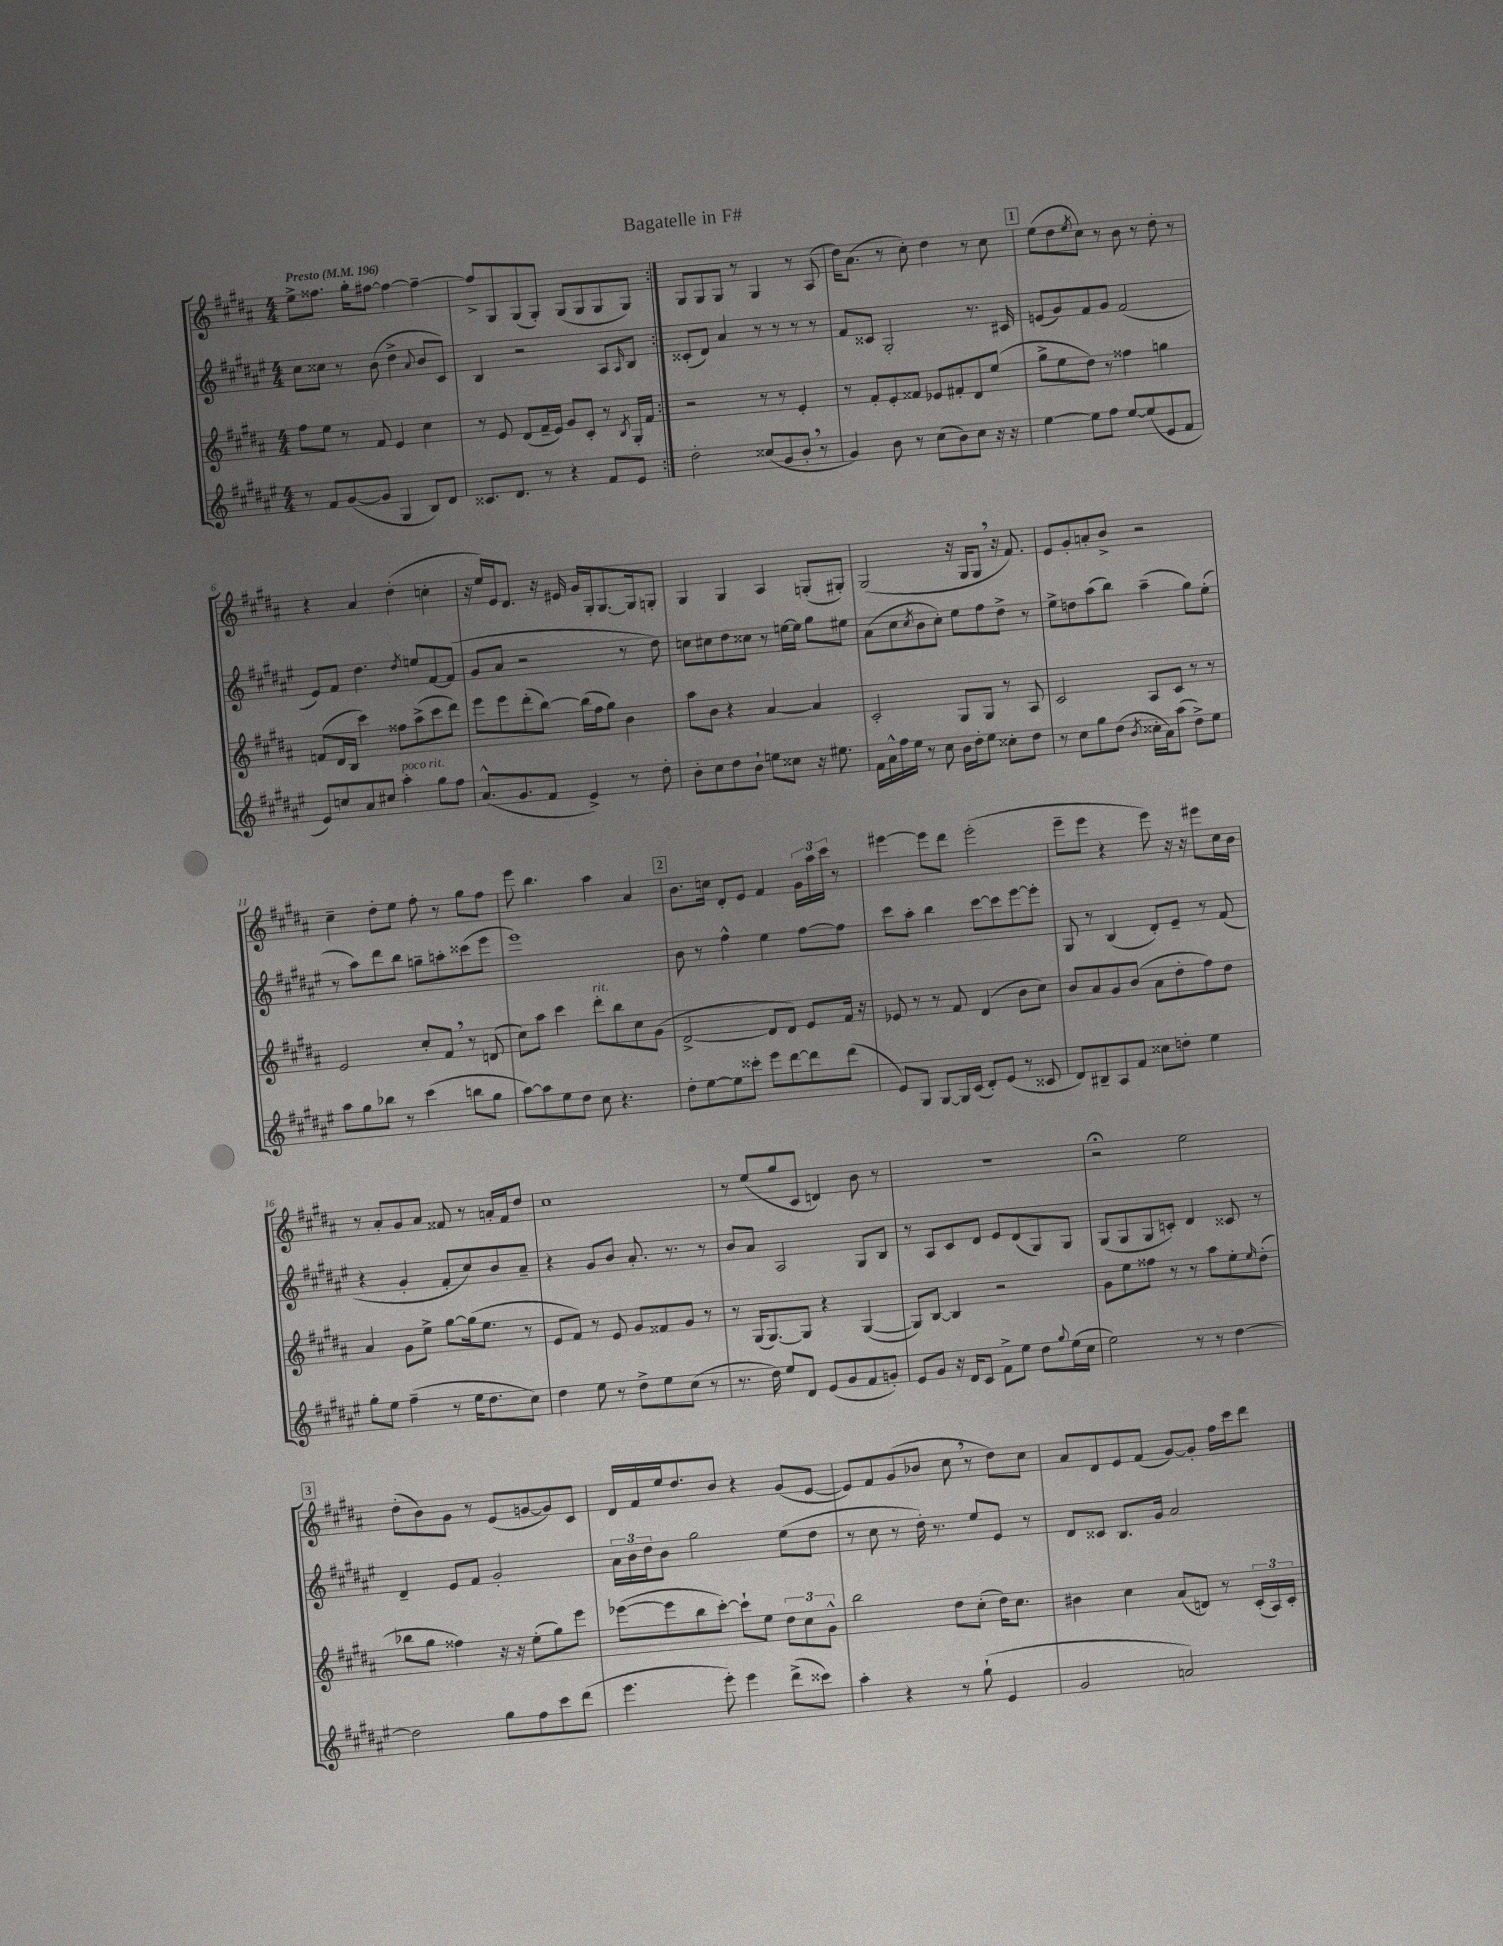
\header { title = "Bagatelle in F#" }
<<
\new StaffGroup <<
\new Staff = "s0" {
    \clef treble \key b \major \numericTimeSignature \time 4/4 \tempo "Presto" 4 = 196
    \repeat volta 2 { e''8-> fisis''8. gis''16-. fis''8~ fis''4~ fis''4~-- |
    fis''8-> gis8 gis8( gis8-.) gis8( gis8 gis8 gis8) | }
    gis8 gis8 gis8 r8 gis4 r8 ais8( |
    dis''16) ais'8.( r8 cis''8-.) dis''4 r8 cis''8 |
    \mark \markup { \box "1" } e''8( dis''8 \acciaccatura { e''8 } cis''8) r8 b'8 r8 dis''8-. r8 |
    r4 ais'4 dis''4-.( c''4-. |
    r16 e''16) e'16 dis'8. r16 eis'16 gis'16 gis16-. gis8.~ gis16 g8-. |
    gis4 gis4 ais4 g8-.( gis8-.) |
    gis2( r16 gis16 gis8 \breathe r16 fis'8.) |
    e'8 gis'8-. a'8-. b'8-> r2 |
    cis''4-- dis''8-. e''8 fis''8-. r8 gis''8 fis''8 |
    e'''8 b''4. ais''4 ais'4 |
    \mark \markup { \box "2" } b'8. c''16 dis'8-. e'8 fis'4 \tuplet 3/2 { gis'16 ais''16 cis'''16 } r8 |
    eis'''4~ eis'''8 dis'''8 eis'''2-.( |
    e'''8-- e'''8 r4 e'''8) r16 r16 eis'''8 cis''16 b'16 |
    r8 ais'8-. gis'8 ais'8 fisis'8 r8 a'16-. fisis'16 dis''8 |
    cis''1 |
    r8 e''8( gis''8 cis'8 d'4) b'8 r8 |
    r1 |
    r2\fermata e''2 |
    \mark \markup { \box "3" } dis''8-.( b'8) gis'8 r8 e'8( g'8~ g'8) cis'8 |
    dis'16 fis'16 e''16 dis''8. b'8 r4 gis'8( e'8~ |
    e'8) fis'8 gis'8( bes'8 cis''8 \breathe r8 dis''8) cis''8 |
    ais'8 dis'8 e'8 fis'8( gis'8~) gis'8-. fis''16 cis'''16 dis'''8 \bar "|." |
}
\new Staff = "s1" {
    \clef treble \key fis \major \numericTimeSignature \time 4/4
    \repeat volta 2 { cis''8 cisis''8 r8 b'8( dis''4-> \appoggiatura { ais'8 } b'8 cis'8) |
    b4 r2 ais8 \grace { ais16 } b8 | }
    cisis'8-.( dis'8) ais'4 r8 r8 r8 r8 |
    fis'8 cisis'8 gis2-. r8. cis'16 |
    \mark \markup { \box "1" } e'8( gis'8) fis'8 gis'8 fis'2( |
    eis'8) fis'8 dis''4. \acciaccatura { dis''8 } e''8 fis'8~ fis'8( |
    gis'8 ais'8 r2 r8 dis''8) |
    c''8 cis''8 dis''8 cisis''8 r8 e''16~ e''16 gis''8 eis''8 |
    ais'8( cis''8 \acciaccatura { cis''8 } b'8 cis''8-.) eis''8 fis''8 dis''8-> r8 |
    eis''8-> d''8 ais''8( b''8) ais''4--( gis''8) eis''8-.( |
    r8 ais''8) dis'''8 b''8 g''8-- a''8-. cisis'''8( eis'''8 |
    eis'''1) |
    \mark \markup { \box "2" } b'8 r8 fis''4-^ eis''4 fis''8~ fis''8 |
    cis'''8 ais''8-. b''4 cis'''8~ cis'''8 eis'''8~ eis'''8-. |
    gis8 r8 b4( dis'8-.) eis'8-- r8 fis'8( |
    r4 gis'4-. fis'8-. cis''8) b'8 ais'8-- |
    r4 gis'8 b'8 ais'8.-. r8. r8 |
    b'8 ais'8 ais2 gis8 b8 |
    r8 ais8 cis'8 dis'8 eis'8 dis'8( gis8) gis8 |
    gis8( gis8 gis8 c'8-.) dis'4 cisis'8 r8 |
    \mark \markup { \box "3" } dis'4-- eis'8 fis'8 gis'2-. |
    \tuplet 3/2 { ais'16 b'16 dis''16 } b'8 gis''2 eis''8( dis''8 |
    r8 cis''8 r8 dis''16-.) r8. eis''8 eis'8 r8 |
    dis'8 cisis'8 b8. gis'16 ais'2 \bar "|." |
}
\new Staff = "s2" {
    \clef treble \key b \major \numericTimeSignature \time 4/4
    \repeat volta 2 { fis''8 e''8 r8 fis'8 e'4 cis''4 |
    r8 e'8 dis'8( fis'16-- e'16) gis'8 cis'8-. r8 \acciaccatura { b8 } gis16-. fis'16 | }
    r2 r8 r8 e'4-. |
    r8 fis'8-. e'8-. fisis'8 ees'8 fis'8-. dis'8 e''8( |
    \mark \markup { \box "1" } gis''8-> e''8 dis''8) r8 fisis''4 g''4 |
    f'8( dis'16 b16 cis'''4) fisis''8 ais''8->( cis'''8 dis'''8) |
    e'''8 e'''8 dis'''8-.( b''8~) b''16( fis''16 gis''8) b'4 |
    ais''8 b'8 r4 ais'4~ ais'4 |
    cis'2-. gis8 gis8 r8 ais8 |
    cis'2 ais8 cis'8 r8 r8 |
    e'2 cis''8-. fis'8 \breathe r8 d'8( |
    cis''8) ais''8 cis'''4 dis'''8-.^\markup { \italic "rit." } b''8 cis''8 gis'8( |
    \mark \markup { \box "2" } dis'2~-> dis'8 dis'8) e'8 fis'16 r16 |
    ees'8 r8 r8 fis'8 dis'4( b'8 cis''8) |
    b'8 ais'8 gis'8 b'8( ais'8 dis''8-. fis''8) dis''8 |
    ais'4 gis'8 e''8-> gis''8~ gis''16( e''8. r8 |
    e'8 fis'8) r8 e'8 gis'8 fisis'8 gis'8 r8 |
    r8 gis16( gis8.~) gis8 r4 gis4~( |
    gis8) b8~ b4 r2 |
    gis'8 e''8 fisis''8 r8 r8 ais''8 e''8-. \grace { e''16 } dis''8-.( |
    \mark \markup { \box "3" } bes''8 gis''8 fisis''4) r16 r16 e''8-.( gis''8) e'''8 |
    ees'''8~( ees'''8 b''8 cis'''8~-.) cis'''8-! e''8 \tuplet 3/2 { dis''8 cis''8 gis'8-^ } |
    b''2 dis''8 cis''8-.( dis''16) cis''8. |
    bis'4 cis''4 ais'8( d'8) r8 \tuplet 3/2 { cis'16-.( ais16) cis'16-. } \bar "|." |
}
\new Staff = "s3" {
    \clef treble \key fis \major \numericTimeSignature \time 4/4
    \repeat volta 2 { r8 fis'8 gis'8~( gis'8 gis4 b8) dis'8 |
    cisis'8. dis'8. r8 r4 fis'8 eis'8 | }
    dis''2-. cisis''8( gis'8 b'8-. \breathe r8 |
    gis'4) b'8 r8 cis''8( b'8) cis''8 r16 r16 |
    \mark \markup { \box "1" } eis''4~ eis''8 fis''8 eis''8~ eis''8( eis'8 fis'8 |
    eis'8) c''8 ais'8 cis''8 ais''4-.^\markup { \italic "poco rit." } gis''8 fis''8 |
    ais'8.-^( gis'8. fis'8 eis'4->) r8 dis''8-. |
    b'8-. cis''8 dis''8 b'8-! e''8 cisis''8 r16 eis''8. |
    fis'16 ais'16-^ fis''16 eis''16 r8 cis''8 b'16 dis''16-. eis''8 cisis''8-. dis''8 |
    r8 cis''8 gis''8 dis''8( \acciaccatura { b'8 } cisis''16-. ais'16) ais''8( dis''8->) eis''8 |
    ais''8 gis''8 bes''8 r8 cis'''4( b''8 gis''8 |
    ais''8~) ais''8 eis''8 dis''8 cis''8 r4. |
    \mark \markup { \box "2" } dis''8-. eis''8~ eis''8 cisis'''8-. eis'''8 dis'''8~ dis'''8 dis'''8( |
    eis'8) gis8 gis8~ gis16 cis'16( dis'8-.) eis'8( r8 cisis'8 |
    dis'8) bis8-- ais8 fis'8 cisis''8 d''8-. eis''4 |
    gis''8-. eis''8 fis''4--( r8 eis''16 dis''8. cis''8) |
    dis''4 eis''8 r8 dis''8-> eis''8 cis''8( r8 |
    r8. dis''16) eis''8 dis'8 eis'8( gis'8 fis'8 g'8-.) |
    eis'8 gis'8 r16 dis'16 cis'8 fis'8-> eis''8 dis''8 \appoggiatura { gis''8 } eis''16( cis''16 |
    eis''2) r8 r8 dis''4~ |
    \mark \markup { \box "3" } dis''2 gis''8 fis''8 cis'''8 dis'''8( |
    eis'''4. eis'''8-.) eis'''4 dis'''8->( cisis'''8) |
    ais''4-. r4 r8 gis''8-!( eis'4 |
    gis'2 a'2) \bar "|." |
}
>>
>>
